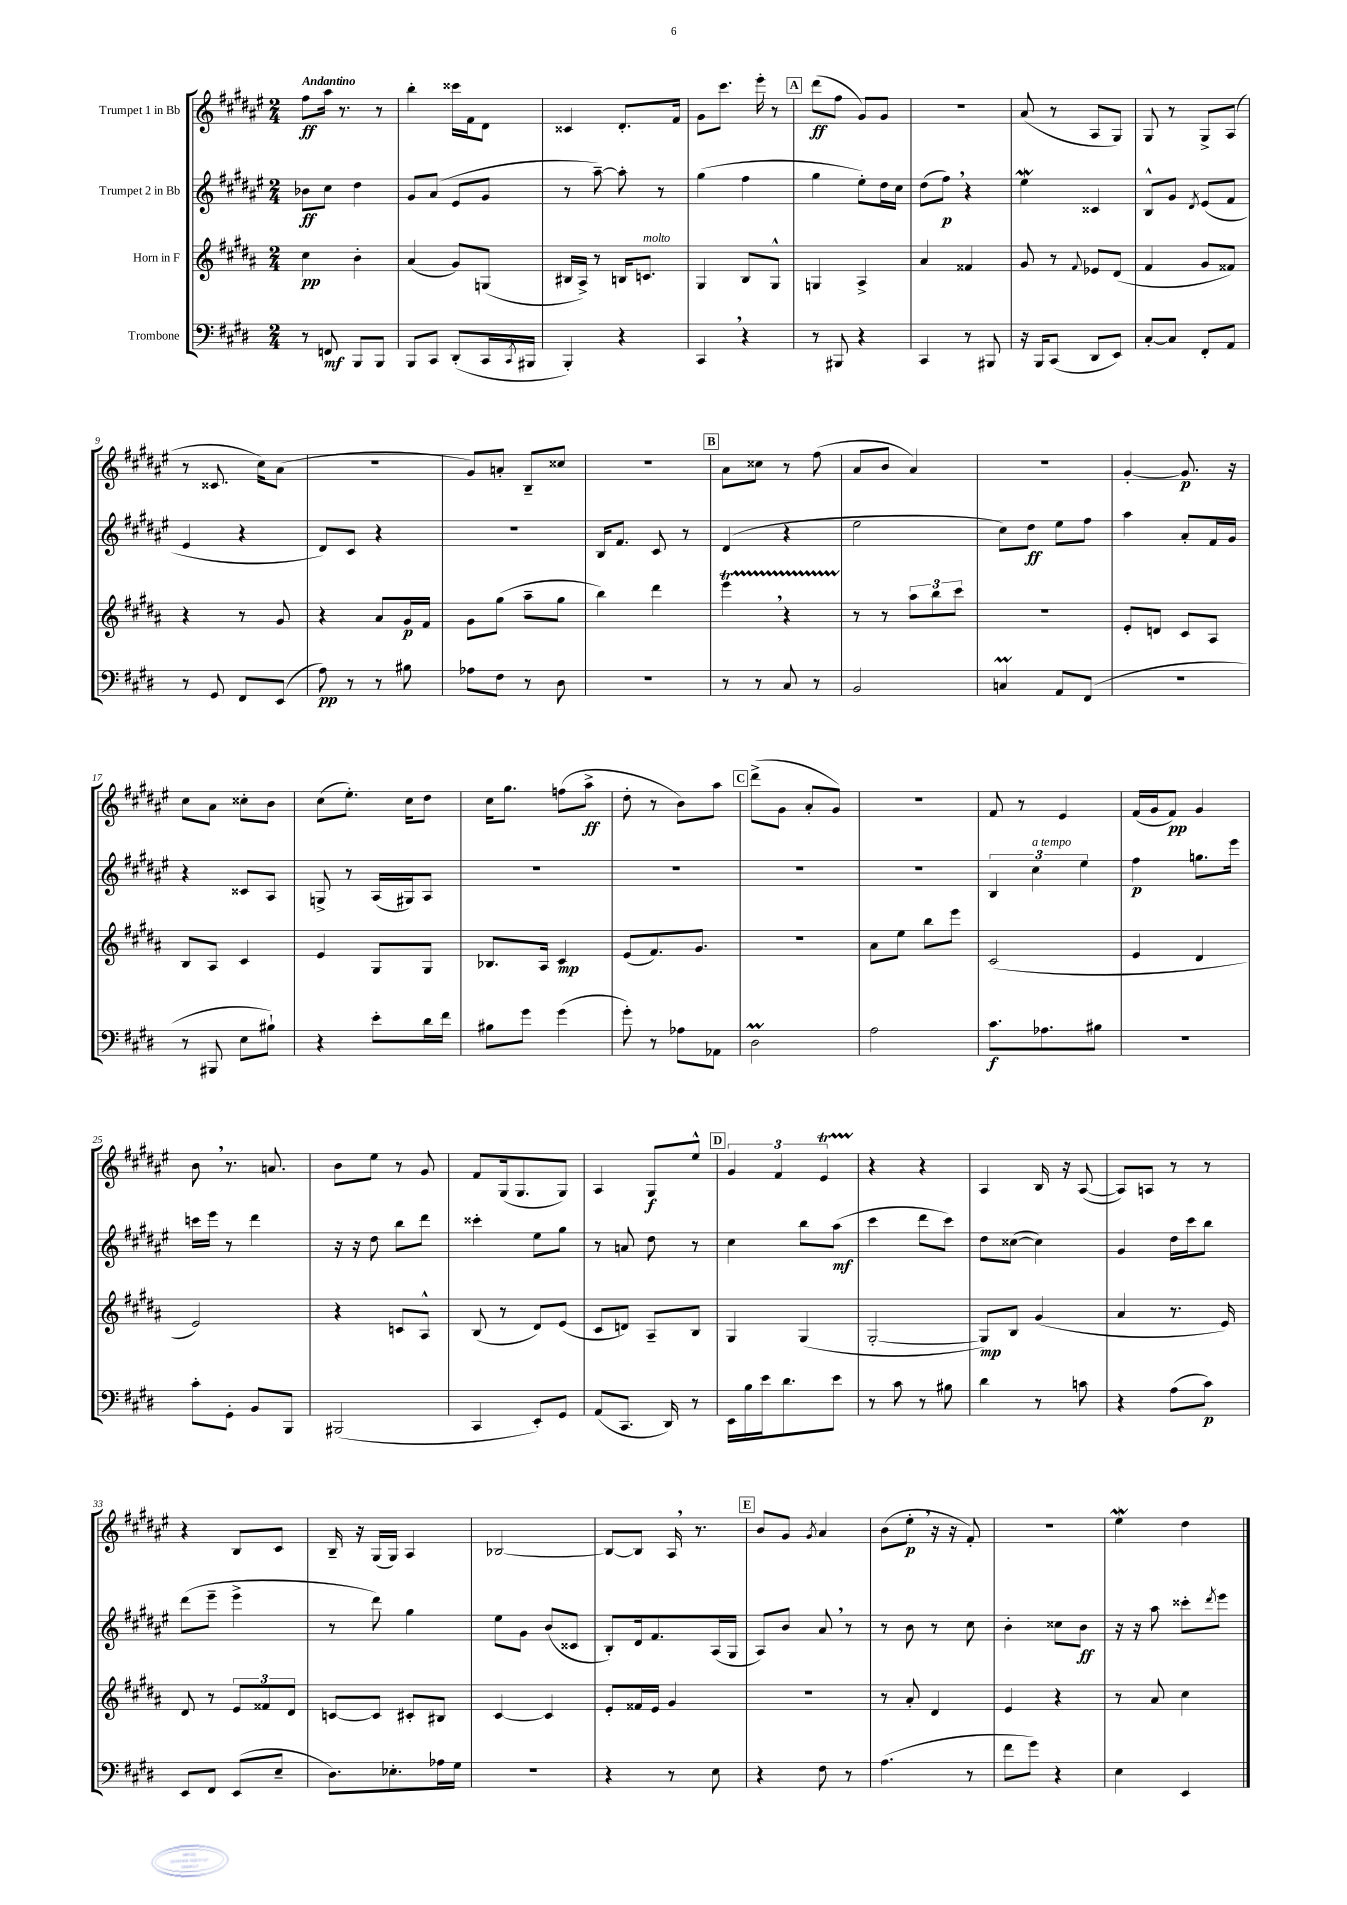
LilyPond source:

<<
\new StaffGroup <<
\new Staff = "s0" \with { instrumentName = "Trumpet 1 in Bb" } {
    \clef treble \key fis \major \numericTimeSignature \time 2/4 \tempo "Andantino"
    fis''8\ff ais''16 r8. r8 |
    b''4-. cisis'''16 fis'16 dis'8 |
    cisis'4 dis'8.-. fis'16 |
    gis'8 cis'''8. eis'''16-. r8 |
    \mark \markup { \box "A" } dis'''8\ff( fis''8 gis'8) gis'8 |
    r2 |
    ais'8( r8 ais8 gis8) |
    gis8 r8 gis8-> ais8( |
    r8 cisis'8. cis''16) ais'8( |
    R2 |
    gis'8) a'8-. b8-- cisis''8 |
    r2 |
    \mark \markup { \box "B" } ais'8 cisis''8 r8 fis''8( |
    ais'8 b'8 ais'4) |
    R2 |
    gis'4~-. gis'8.\p r16 |
    cis''8 ais'8 cisis''8-. b'8 |
    cis''8( eis''8.-.) cis''16 dis''8 |
    cis''16 gis''8. f''8( ais''8->\ff |
    dis''8-. r8 b'8) ais''8 |
    \mark \markup { \box "C" } dis'''8->( gis'8 ais'8-. gis'8) |
    R2 |
    fis'8 r8 eis'4 |
    fis'16( gis'16 fis'8\pp) gis'4 |
    b'8 \breathe r8. a'8. |
    b'8 eis''8 r8 gis'8 |
    fis'8 gis16( gis8. gis8) |
    ais4 gis8\f eis''8-^ |
    \mark \markup { \box "D" } \tuplet 3/2 { gis'4 fis'4 eis'4\startTrillSpan } |
    r4\stopTrillSpan r4 |
    ais4 b16 r16 ais8~( |
    ais8) a8 r8 r8 |
    r4 b8 cis'8 |
    b16-- r16 gis16( gis16) ais4 |
    bes2~ |
    bes8~ bes8 ais16 \breathe r8. |
    \mark \markup { \box "E" } b'8 gis'8 \acciaccatura { gis'8 } ais'4 |
    b'8( eis''8-.\p \breathe r16 r16 fis'8-.) |
    r2 |
    eis''4\mordent dis''4 \bar "|." |
}
\new Staff = "s1" \with { instrumentName = "Trumpet 2 in Bb" } {
    \clef treble \key fis \major \numericTimeSignature \time 2/4
    bes'8\ff cis''8 dis''4 |
    gis'8 ais'8( eis'8 gis'8 |
    r8 ais''8~--) ais''8-. r8 |
    gis''4( fis''4 |
    \mark \markup { \box "A" } gis''4 eis''8-.) dis''16 cis''16 |
    dis''8( fis''8\p) \breathe r4 |
    eis''4\mordent cisis'4 |
    b8-^ gis'8 \acciaccatura { dis'8 } eis'8( fis'8 |
    eis'4 r4 |
    dis'8) cis'8 r4 |
    R2 |
    b16 fis'8. cis'8 r8 |
    \mark \markup { \box "B" } dis'4( r4 |
    eis''2 |
    cis''8) dis''8\ff eis''8 fis''8 |
    ais''4 ais'8-. fis'16 gis'16 |
    r4 cisis'8 ais8 |
    g8-> r8 ais16( gis16) ais8 |
    R2 |
    R2 |
    \mark \markup { \box "C" } R2 |
    R2 |
    \tuplet 3/2 { b4 cis''4^\markup { \italic "a tempo" } eis''4 } |
    fis''4\p g''8. eis'''16 |
    c'''16 eis'''16 r8 dis'''4 |
    r16 r16 dis''8 b''8 dis'''8 |
    cisis'''4-. eis''8 gis''8 |
    r8 a'8 dis''8 r8 |
    \mark \markup { \box "D" } cis''4 b''8 ais''8\mf( |
    cis'''4 dis'''8 cis'''8) |
    dis''8 cisis''8~( cisis''4) |
    gis'4 dis''16 cis'''16 b''8 |
    dis'''8( eis'''8-- eis'''4-> |
    r8 dis'''8) gis''4 |
    eis''8 gis'8 b'8( cisis'8 |
    b8-.) dis'16 fis'8. ais16( gis16 |
    \mark \markup { \box "E" } ais8) b'8 ais'8 \breathe r8 |
    r8 b'8 r8 cis''8 |
    b'4-. cisis''8 b'8\ff |
    r16 r16 ais''8 cisis'''8-. \acciaccatura { dis'''8 } eis'''8 \bar "|." |
}
\new Staff = "s2" \with { instrumentName = "Horn in F" } {
    \clef treble \key b \major \numericTimeSignature \time 2/4
    cis''4\pp b'4-. |
    ais'4( gis'8) g8( |
    bis16 ais16->) r8 b16 c'8.^\markup { \italic "molto" } |
    gis4 b8 gis8-^ |
    \mark \markup { \box "A" } g4 ais4-> |
    ais'4 fisis'4 |
    gis'8 r8 \appoggiatura { fis'8 } ees'8 dis'8( |
    fis'4 gis'8 fisis'8) |
    r4 r8 gis'8 |
    r4 ais'8 gis'16\p fis'16 |
    gis'8 gis''8( ais''8-- gis''8 |
    b''4) dis'''4 |
    \mark \markup { \box "B" } e'''4\startTrillSpan \breathe r4 |
    r8\stopTrillSpan r8 \tuplet 3/2 { ais''8 b''8 cis'''8 } |
    r2 |
    e'8-. d'8 cis'8 ais8 |
    b8 ais8 cis'4 |
    e'4 gis8 gis8 |
    bes8. ais16 cis'4\mp |
    e'8( fis'8.) gis'8. |
    \mark \markup { \box "C" } R2 |
    ais'8 e''8 b''8 e'''8 |
    cis'2( |
    e'4 dis'4 |
    e'2) |
    r4 c'8 ais8-^ |
    b8( r8 dis'8) e'8( |
    cis'8 d'8) ais8-- b8 |
    \mark \markup { \box "D" } gis4 gis4( |
    gis2~-. |
    gis8\mp) b8 gis'4( |
    ais'4 r8. e'16) |
    dis'8 r8 \tuplet 3/2 { e'8 fisis'8 dis'8 } |
    c'8~ c'8 cis'8-. bis8 |
    cis'4~ cis'4 |
    e'8-. fisis'16 e'16 gis'4 |
    \mark \markup { \box "E" } r2 |
    r8 ais'8-. dis'4 |
    e'4 r4 |
    r8 ais'8 cis''4 \bar "|." |
}
\new Staff = "s3" \with { instrumentName = "Trombone" } {
    \clef bass \key e \major \numericTimeSignature \time 2/4
    r8 f,8\mf b,,8 b,,8 |
    b,,8 cis,8 dis,8-.( cis,16 \acciaccatura { cis,8 } bis,,16 |
    b,,4-.) r4 |
    cis,4 \breathe r4 |
    \mark \markup { \box "A" } r8 bis,,8 r4 |
    cis,4 r8 bis,,8 |
    r16 b,,16 cis,8( dis,8 e,8) |
    cis8~-. cis8 fis,8-. a,8 |
    r8 gis,8 fis,8 e,8( |
    a8\pp) r8 r8 bis8 |
    aes8 fis8 r8 dis8 |
    R2 |
    \mark \markup { \box "B" } r8 r8 cis8 r8 |
    b,2 |
    c4\prall a,8 fis,8( |
    r2 |
    r8 bis,,8 e8 bis8-!) |
    r4 e'8-. dis'16 fis'16 |
    bis8 gis'8 gis'4( |
    gis'8-.) r8 aes8 aes,8 |
    \mark \markup { \box "C" } dis2\prall |
    a2 |
    cis'8.\f aes8. bis8 |
    R2 |
    cis'8-. gis,8-. b,8 b,,8 |
    bis,,2( |
    cis,4 e,8-.) gis,8 |
    a,8( cis,8. dis,16) r8 |
    \mark \markup { \box "D" } e,16 b16 e'16 dis'8. e'8 |
    r8 cis'8 r8 bis8 |
    dis'4 r8 c'8 |
    r4 a8( cis'8\p) |
    e,8 fis,8 e,8( e8-- |
    dis8.) ees8.-. aes16 gis16 |
    r2 |
    r4 r8 e8 |
    \mark \markup { \box "E" } r4 fis8 r8 |
    a4.( r8 |
    fis'8 gis'8) r4 |
    e4 e,4 \bar "|." |
}
>>
>>
